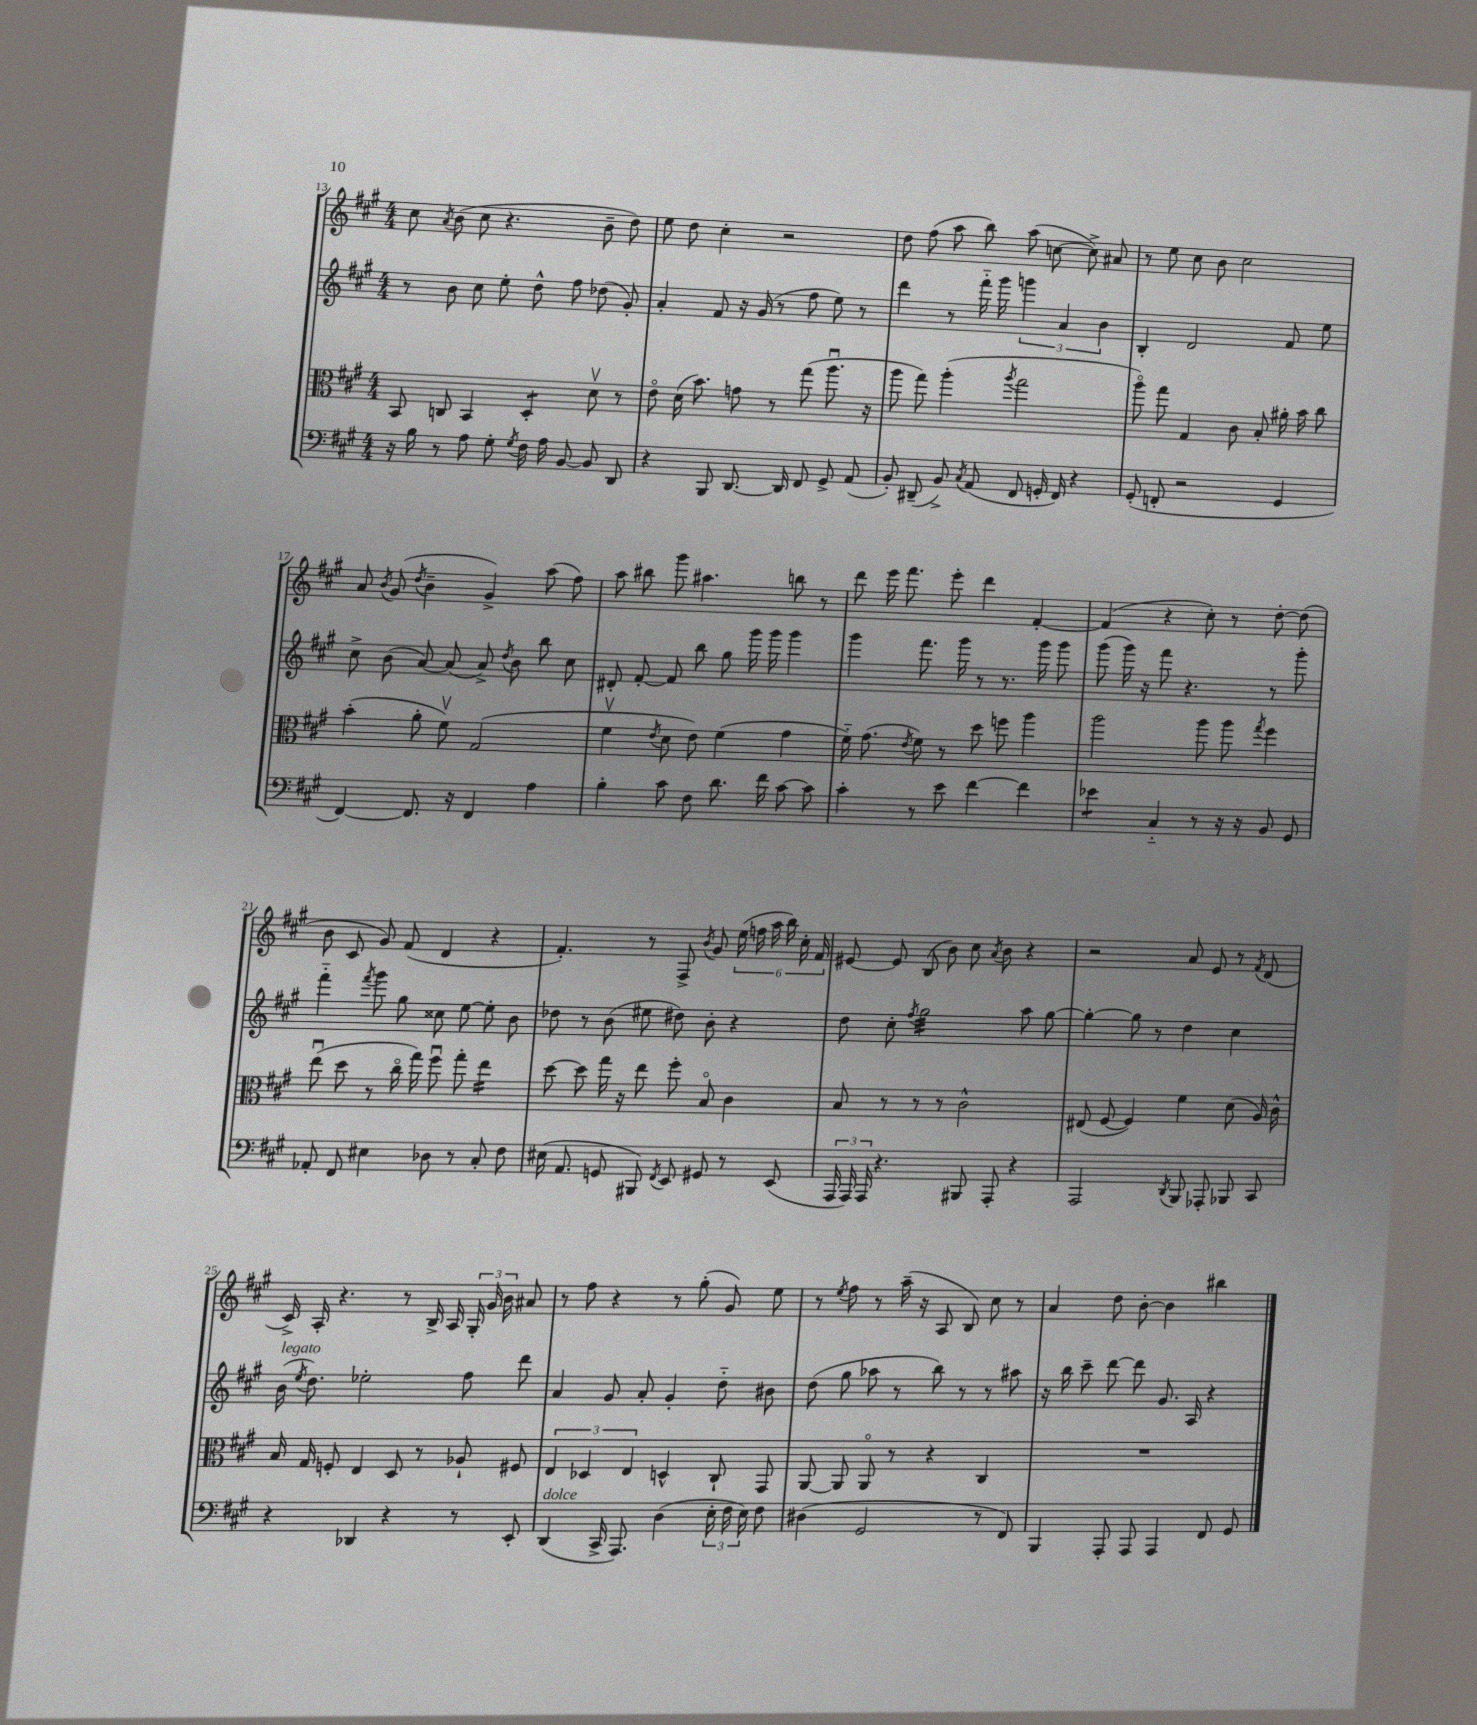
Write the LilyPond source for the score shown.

<<
\new StaffGroup <<
\new Staff = "s0" {
    \clef treble \key a \major \numericTimeSignature \time 4/4
    \autoBeamOff cis''8 \acciaccatura { a'8 } b'8( cis''8 r4. b'8-- d''8) |
    e''8 d''8 cis''4-. r2 |
    d''8 fis''8( a''8 b''8) a''8( c''8~ c''8->) ais'8 |
    r8 e''8 cis''8 b'8 cis''2 |
    a'8 \acciaccatura { b'8 } gis'8( \acciaccatura { d''8 } b'4-- gis'4->) a''8( fis''8) |
    a''8 bis''8 gis'''8 ais''4. b''8 r8 |
    d'''8 e'''16 fis'''8. e'''8-. d'''4 fis'4~-. |
    fis'4( r4 cis''8-.) r8 d''8~-. d''8( |
    b'8 cis'8 gis'8) fis'8( d'4 r4 |
    fis'4.-.) r8 fis8-> \acciaccatura { b'8 } gis'8 \tuplet 6/4 { e''16( f''16 a''16 b''16) cis''16-. fis'16 } |
    eis'8~ eis'8 b8( b'8) cis''8 \acciaccatura { a'8 } b'8 r4 |
    r2 a'8 e'8 r8 \acciaccatura { fis'8 } d'8( |
    cis'16->) a16-. r4. r8 b16-> a16 \tuplet 3/2 { gis16-. gis'16 b'16 } ais'8 |
    r8 fis''8 r4 r8 gis''8-.( gis'8) e''8 |
    r8 \acciaccatura { e''8 } fis''8 r8 a''16--( r16 a8 b8) cis''8 r8 |
    a'4 d''8 b'8~-. b'4 bis''4 \bar "|." |
}
\new Staff = "s1" {
    \clef treble \key a \major \numericTimeSignature \time 4/4
    \autoBeamOff r8 b'8 cis''8 e''8-. d''8-^ fis''8 des''8( gis'8-.) |
    a'4-. fis'8 r16 gis'16( r8 fis''8 e''8) r8 |
    d'''4 r8 fis'''16-_ gis'''16 \tuplet 3/2 { g'''4 a'4 b'4 } |
    b4-. d'2 fis'8 e''8 |
    cis''8-> b'8( a'8~) a'8( a'8->) \acciaccatura { d''8 } b'8 b''8 cis''8 |
    dis'8-. fis'8~-. fis'8 b''8 gis''8 gis'''16 gis'''16 gis'''4 |
    gis'''4 fis'''8. gis'''16 r8 r8. gis'''16 gis'''8 |
    gis'''8( gis'''16) r16 fis'''8 r4. r8 gis'''8-. |
    fis'''4-_ \acciaccatura { fis'''8 } gis'''8 gis''8 cisis''8 e''8~ e''8-. b'8 |
    des''8 r8 b'8( eis''8 dis''8) b'8-. r4 |
    d''8 cis''8-. \acciaccatura { fis''8 } gis''2:32 a''8 gis''8~ |
    gis''4~-. gis''8 r8 d''4 cis''4 |
    b'16^\markup { \italic "legato" }( \acciaccatura { e''8 } d''8.) ees''2-. fis''8 d'''8 |
    a'4 gis'8 a'8-. gis'4-. d''8-_ bis'8 |
    d''8( gis''8 aes''8 r8 b''8) r8 r8 ais''8 |
    r16 b''16 cis'''8-- d'''8~ d'''8 gis'8. a16 r4 \bar "|." |
}
\new Staff = "s2" {
    \clef alto \key a \major \numericTimeSignature \time 4/4
    \autoBeamOff b,8 c8 b,4 d4:8-. d'8\upbow r8 |
    e'8\flageolet d'16( b'8.) g'8 r8 gis''8( a''8.\downbow r16 |
    a''8 gis''8) a''4-.( \acciaccatura { a''8 } gis''2 |
    a''8\flageolet) gis''8 gis4 cis'8 b8-. ais'16-. b'16 cis''8 |
    b'4-.( a'8-. fis'8\upbow) gis2( |
    fis'4\upbow \acciaccatura { e'8 } d'8 e'8) fis'4( gis'4 |
    fis'16-_) gis'8.( \acciaccatura { e'8 } fis'8) r8 d''8 f''8 a''4 |
    a''2 a''8 a''8 \acciaccatura { gis''8 } fis''4 |
    e''8\downbow( d''8 r8 cis''16\flageolet gis''16) fis''8\downbow gis''8-. e''4:16 |
    d''8~ d''8 gis''16 r16 e''8 fis''8-. b8\flageolet cis'4 |
    b8 r8 r8 r8 cis'2-^ |
    eis8( fis8~ fis4) fis'4 d'8( a16) cis'16-^ |
    b16 gis16 f8-. e4 d8 r8 aes8-! fis8 |
    \tuplet 3/2 { e4 des4 e4 } d4-^ cis8-! gis,8 |
    a,8~ a,8 a,8\flageolet r8 r4 cis4 |
    R1 \bar "|." |
}
\new Staff = "s3" {
    \clef bass \key a \major \numericTimeSignature \time 4/4
    \autoBeamOff r16 b16 r8 a8 gis8-. \acciaccatura { gis8 } fis16 a16 b,8~ b,8 d,8 |
    r4 b,,8 d,8.~ d,16 fis,8 gis,8-> a,8( |
    b,8-.) dis,8--( b,8->) \acciaccatura { cis8 } a,8( fis,8 g,16-. fis,16) r4 |
    gis,8-.( f,8-. r2 gis,4 |
    fis,4~) fis,8. r16 fis,4 a4 |
    b4-. cis'8 fis8 d'8. fis'16 cis'8~ cis'8 |
    cis'4-. r8 e'8 fis'4~ fis'4 |
    ees'4:8 cis4-_ r8 r16 r16 b,8 gis,8 |
    aes,8-. fis,8 eis4 des8 r8 cis8-. fis8 |
    eis16( a,8. g,8 bis,,8) \acciaccatura { fis,8 } e,8 gis,8 r8 e,8( |
    \tuplet 3/2 { a,,16 a,,16) a,,16 } r4. bis,,8 a,,8-. r4 |
    a,,2 \acciaccatura { d,8 } b,,8 aes,,8-. bes,,8 cis,8 |
    r4 des,4 r4 r8 e,8-. |
    d,4^\markup { \italic "dolce" }( cis,16-> a,,8.) d4( \tuplet 3/2 { e16-. fis16 e16) } fis8 |
    dis4( gis,2 r8 fis,8) |
    b,,4 a,,8-. a,,8 a,,4 fis,8 gis,8 \bar "|." |
}
>>
>>
\layout { \context { \Score currentBarNumber = #13 } }
